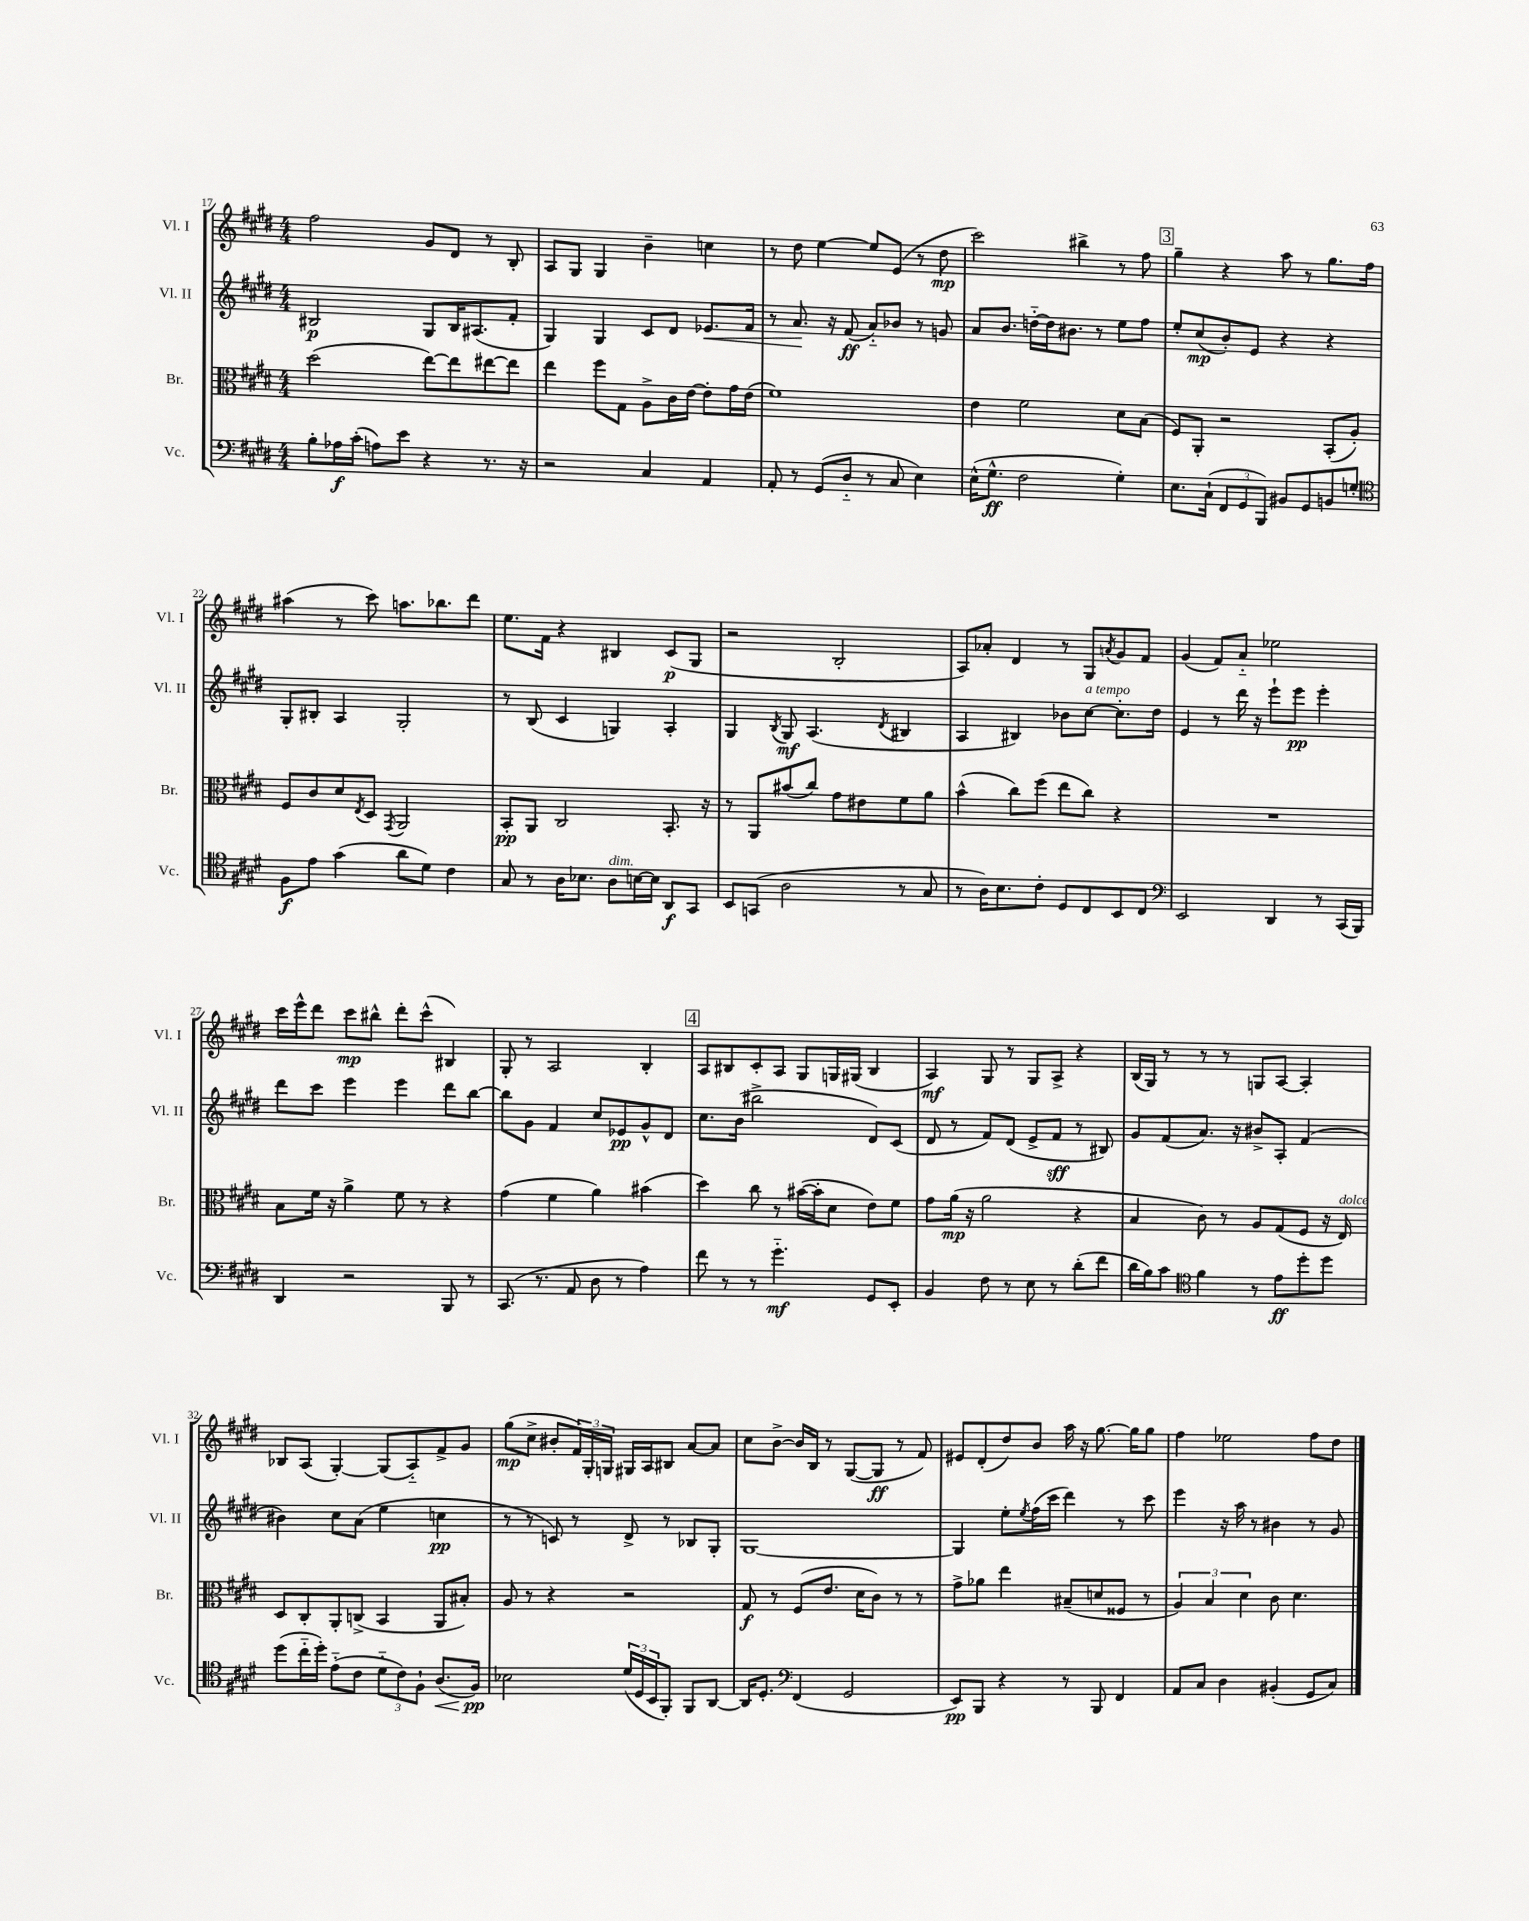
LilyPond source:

<<
\new StaffGroup <<
\new Staff = "s0" \with { instrumentName = "Vl. I" shortInstrumentName = "Vl. I" } {
    \clef treble \key e \major \numericTimeSignature \time 4/4
    fis''2 gis'8 dis'8 r8 b8-. |
    a8 gis8 gis4 b'4-- c''4 |
    r8 dis''8 e''4~ e''8 e'8( r8 dis''8\mp |
    cis'''2) bis''4-> r8 fis''8 |
    \mark \markup { \box "3" } gis''4-- r4 a''8 r8 gis''8. fis''16 |
    ais''4( r8 cis'''8) a''8. bes''8. dis'''8 |
    e''8. fis'16 r4 bis4 cis'8\p( gis8 |
    r2 b2-. |
    a8) aes'8-. dis'4 r8 gis8 \acciaccatura { a'8 } gis'8 fis'8 |
    gis'4( fis'8) a'8-_ ees''2 |
    cis'''16 e'''16-^ dis'''8 cis'''8\mp bis''8-^ dis'''8-. cis'''8-^( bis4) |
    gis8-. r8 a2 b4-. |
    \mark \markup { \box "4" } a8 bis8 cis'8-. a8 gis8 g16 gis16( bis4 |
    a4\mf) gis8 r8 gis8 a8-> r4 |
    b16( gis16) r8 r8 r8 g8 a8~ a4-. |
    bes8 a8( gis4~-.) gis8( a8-_) fis'8-> gis'8 |
    gis''8\mp( cis''8-> bis'8-. \tuplet 3/2 { fis'16) gis16-. g16 } gis16 a16 bis8 a'8~ a'8 |
    cis''8 b'8~-> b'16 b16 r8 gis8~( gis8\ff r8 fis'8) |
    eis'8 dis'8-.( dis''8) b'8 a''16 r16 gis''8.~ gis''16 gis''8 |
    fis''4 ees''2 fis''8 dis''8 \bar "|." |
}
\new Staff = "s1" \with { instrumentName = "Vl. II" shortInstrumentName = "Vl. II" } {
    \clef treble \key e \major \numericTimeSignature \time 4/4
    bis2\p gis8 bis16 ais8.( fis'8-. |
    gis4) gis4 cis'8 dis'8 ees'8.\< fis'16 |
    r8 a'8.\! r16 fis'8\ff( a'8-_) bes'8 r8 g'8 |
    a'8 b'8. d''16~-_ d''16 bis'8. r8 e''8 fis''8 |
    \mark \markup { \box "3" } e''8-. cis''8\mp( b'8-.) e'8 r4 r4 |
    gis8-. bis8-. a4 gis2-. |
    r8 b8( cis'4 g4) a4-. |
    gis4 \acciaccatura { b8 } gis8\mf a4.( \acciaccatura { dis'8 } bis4 |
    a4 bis4) bes'8 cis''8~^\markup { \italic "a tempo" } cis''8.-. dis''16 |
    e'4 r8 dis'''16 r16 e'''8-! e'''8\pp e'''4-. |
    dis'''8 cis'''8 e'''4 e'''4 dis'''8 b''8~ |
    b''8 gis'8 fis'4 cis''8 ees'8\pp gis'8-^ dis'8 |
    \mark \markup { \box "4" } cis''8. b'16( bis''2-> dis'8) cis'8( |
    dis'8 r8 fis'8) dis'8( e'8-> fis'8\sff r8 bis8) |
    gis'8 fis'8( a'8.) r16 bis'8-> a8-. fis'4( |
    bis'4) cis''8 a'8( e''4 c''4\pp |
    r8 r8 c'8) r8 dis'8-> r8 bes8 gis8-. |
    gis1~ |
    gis4 e''8-. \acciaccatura { e''8 } fis''16( cis'''16 dis'''4) r8 cis'''8 |
    e'''4 r16 a''16 r8 bis'4 r8 gis'8 \bar "|." |
}
\new Staff = "s2" \with { instrumentName = "Br." shortInstrumentName = "Br." } {
    \clef alto \key e \major \numericTimeSignature \time 4/4
    dis''2( e''8~) e''8 eis''8~ eis''8 |
    e''4 fis''8 gis8 a8-> cis'16 e'16~ e'8-. gis'16 e'16( |
    fis'1) |
    e'4 fis'2 dis'8 b8( |
    \mark \markup { \box "3" } fis8) a,8-. r2 b,8-.( a8-.) |
    fis8 cis'8 dis'8 \acciaccatura { e8 } dis8 \acciaccatura { gis,8 } a,2 |
    b,8-.\pp a,8 cis2 b,8.-. r16 |
    r8 a,8 bis'8( cis''8) gis'8 eis'8 fis'8 a'8 |
    b'4-^( cis''8) fis''8( e''8 cis''8) r4 |
    R1 |
    b8 fis'16 r16 a'4-> fis'8 r8 r4 |
    gis'4( fis'4 a'4) bis'4( |
    \mark \markup { \box "4" } dis''4) cis''8 r8 bis'16~( bis'16-. dis'8 e'8) fis'8 |
    gis'8 a'16\mp( r16 a'2 r4 |
    b4 cis'8) r8 a8 gis8( fis8 r16 e16^\markup { \italic "dolce" }) |
    dis8 cis8-. a,8-. c8->( b,4 a,8 bis8-.) |
    a8 r8 r4 r2 |
    gis8\f r8 fis8( e'8. dis'16 cis'8) r8 r8 |
    gis'8-> aes'8 e''4 bis8--( d'8 fisis8 r8 |
    \tuplet 3/2 { a4) b4 dis'4 } cis'8 dis'4. \bar "|." |
}
\new Staff = "s3" \with { instrumentName = "Vc." shortInstrumentName = "Vc." } {
    \clef bass \key e \major \numericTimeSignature \time 4/4
    b8-. aes16\f cis'16-.( a8) e'8 r4 r8. r16 |
    r2 cis4 a,4 |
    a,8-. r8 gis,8( dis8-_ r8 cis8 e4) |
    e16-^( gis8.-^\ff fis2 gis4-.) |
    \mark \markup { \box "3" } e8. cis16-!( \tuplet 3/2 { fis,8 gis,8 b,,8) } bis,8 gis,8 b,8 g8-. |
    \clef tenor fis8\f e'8 gis'4( a'8 dis'8) cis'4 |
    gis8 r8 a16 bes8. a8^\markup { \italic "dim." } b16~ b16 a,8\f gis,8 |
    b,8 g,8( a2 r8 gis8 |
    r8 a16) b8. cis'8-. dis8 cis8 b,8 cis8 |
    \clef bass e,2 dis,4 r8 cis,16( b,,16) |
    dis,4 r2 b,,8 r8 |
    cis,8.( r8. a,8 dis8 r8 a4) |
    \mark \markup { \box "4" } fis'8 r8 r8 gis'4.-_\mf gis,8 e,8-. |
    b,4 fis8 r8 e8 r8 dis'8-.( fis'8 |
    dis'16 b16) cis'8 \clef tenor fis'4 r8 e'8\ff dis''8-. dis''8 |
    dis''8( cis''16-_ dis''16-.) e'8-_( cis'8 \tuplet 3/2 { dis'8-_ cis'8) fis8-! } a8.\<( fis16\pp\!) |
    bes2 \tuplet 3/2 { dis'16( dis16 b,16 } fis,8-.) fis,8 a,8~ |
    a,16 dis8.-. \clef bass fis,4( gis,2 |
    e,8\pp) b,,8 r4 r8 b,,8 fis,4 |
    a,8 cis8 dis4 bis,4-.( gis,8 cis8) \bar "|." |
}
>>
>>
\layout { \context { \Score currentBarNumber = #17 } }
